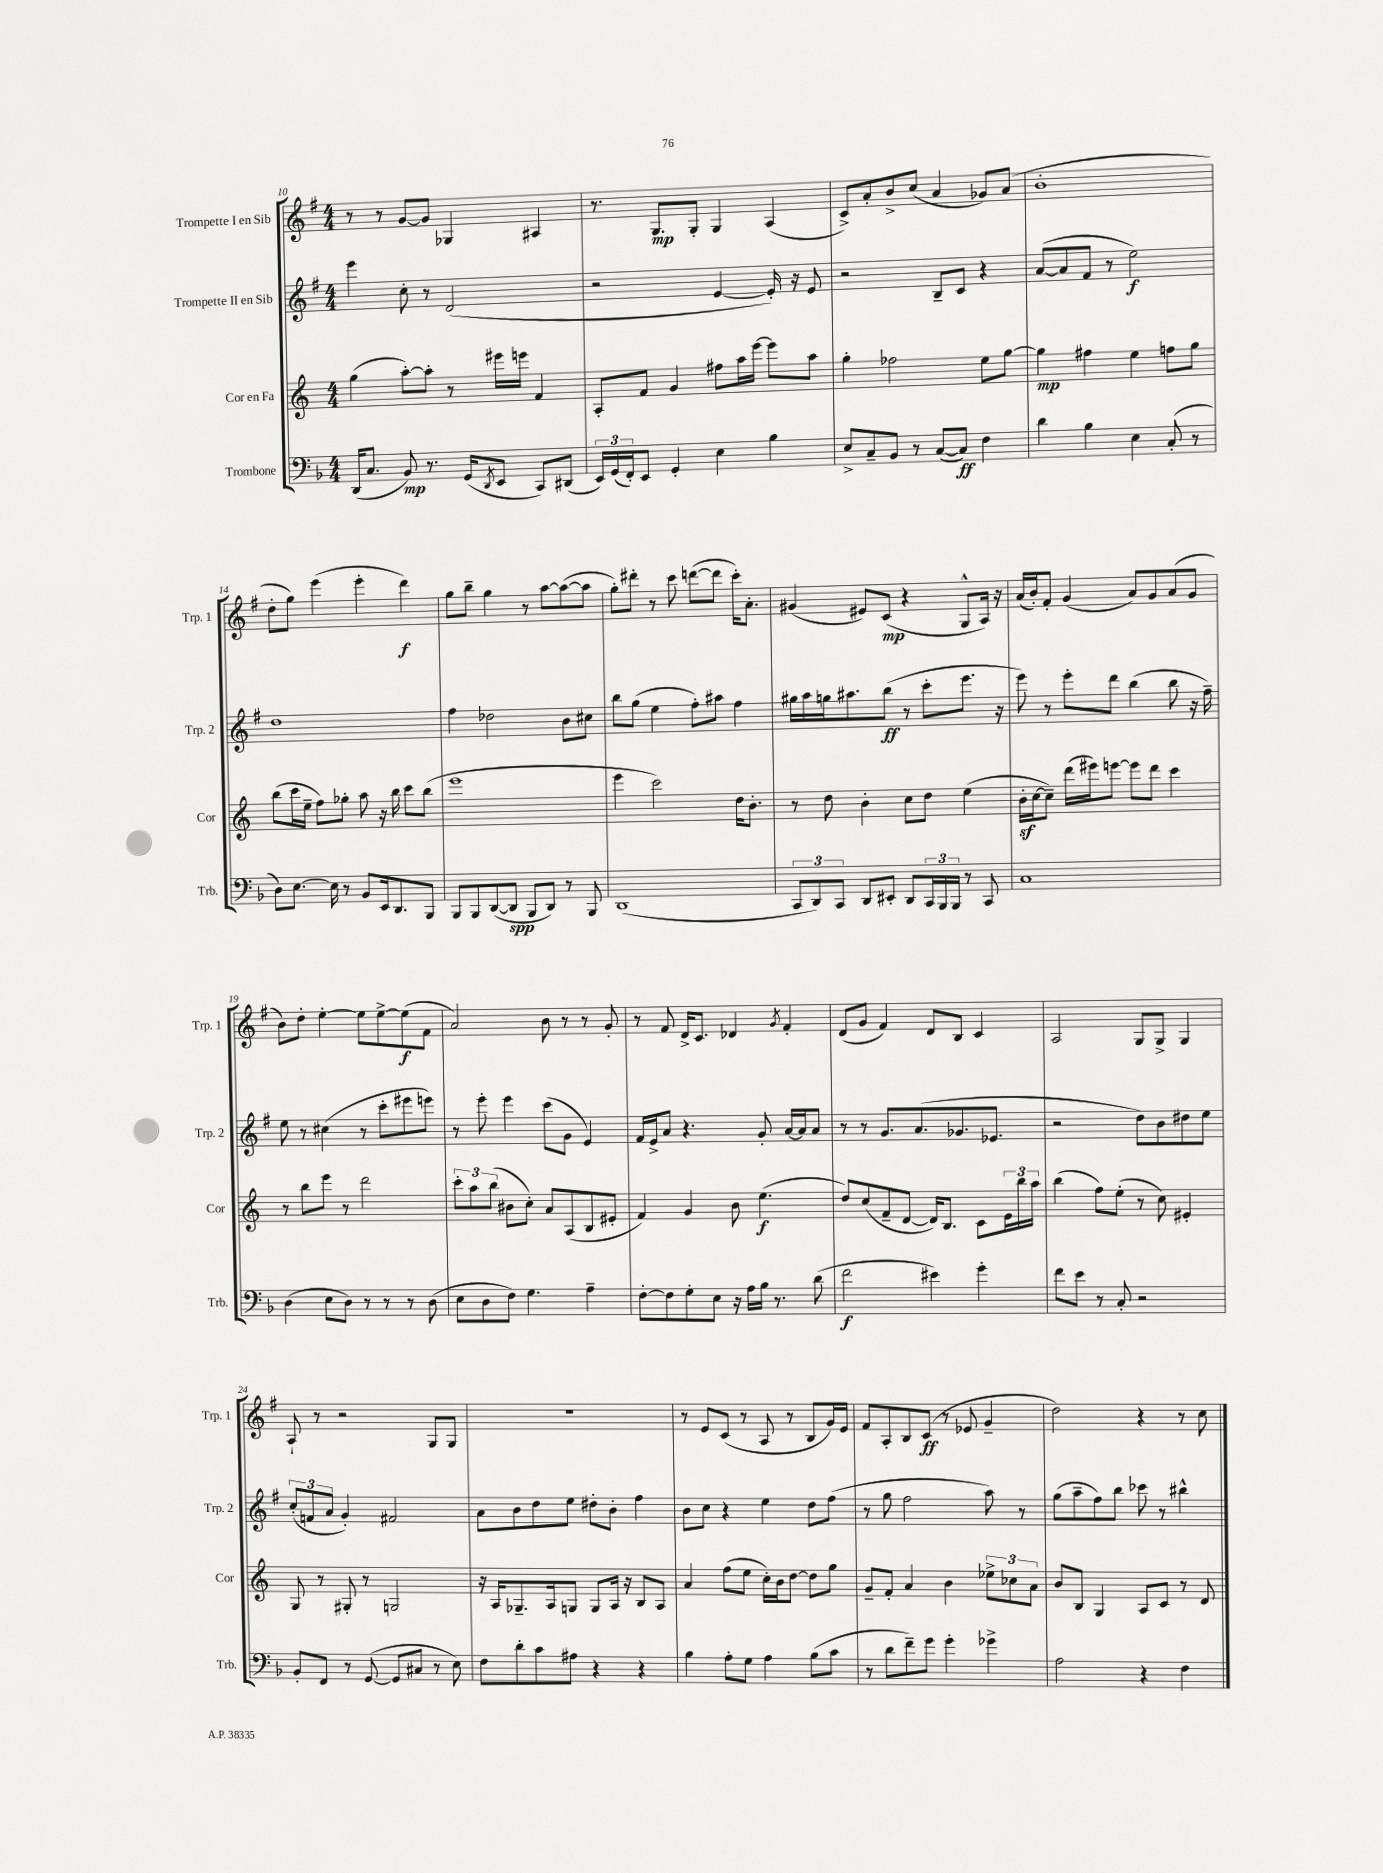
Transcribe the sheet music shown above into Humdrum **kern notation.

**kern	**kern	**kern	**kern
*staff4	*staff3	*staff2	*staff1
*clefF4	*clefG2	*clefG2	*clefG2
*k[b-]	*k[]	*k[f#]	*k[f#]
*M4/4	*M4/4	*M4/4	*M4/4
(16DD/LK	(4gg\	4eee\	8r
8.C/J	.	.	.
.	.	.	8r
8BB-/)	[8aa'\L)	8cc'\	[8g/L
8.r	8aa'\]J	8r	8g/]J
.	8r	(2d/	4G-/
(16GG/LK	.	.	.
8qDD/	.	.	.
8EE/J	16eee#\LL	.	.
.	16eee\JJ	.	.
8CC/L)	4f/	.	4A#/
(8DD#/J	.	.	.
=	=	=	=
24EE/LL)	8A'/L	2r	8.r
(24GG/	.	.	.
24FF'/J)	.	.	.
8EE/J	8f/J	.	.
.	.	.	8.G/L
4GG'/	4g/	.	.
.	.	.	8G'/J
4E\	8ff#\L	[4e/	4G/
.	16aa\L	.	.
.	[16eee\JJ	.	.
4B-\	8eee\]L	16e'/])	(4A/
.	.	16r	.
.	8aa\J	8e/	.
=	=	=	=
8E^/L	4gg'\	2r	8c^/L)
8C~/	.	.	8a'/
8BB-/J	2ff-\	.	8b^/
8r	.	.	(8cc/J
([8C/L	.	8B~/L	4a/
8C/]J)	.	8c/J	.
4F\	8ee\L	4r	8g-/L)
.	[8gg\J	.	(8a/J
=	=	=	=
4d\	4gg\]	([8a/L	1b'
.	.	8a/]	.
4B-\	4ff#\	8f#/J	.
.	.	8r	.
4E\	4ee\	2ee\)	.
(8C'/	8ff\L	.	.
8r	8gg\J	.	.
=	=	=	=
8D\L)	(8bb\L	1dd	8dd'\L
[8.E\J	16ccc\L	.	8gg\J)
.	16ee~\JJ	.	.
.	8ff\L)	.	(4eee\
16E\]	.	.	.
8r	8gg-'\J	.	.
8BB-/L	8aa\	.	4eee'\
16EE/k	16r	.	.
8.DD/	16bb\	.	.
.	8ccc\L	.	4ddd\)
8BBB-/J	(8bb\J	.	.
=	=	=	=
8BBB-/L	1eee	4ff#\	8gg\L
8BBB-/	.	.	8bb~\J
([8DD/	.	2dd-\	4gg\
8DD/]J	.	.	.
8BBB-/L	.	.	8r
8DD/J)	.	.	[8aa\L
8r	.	8b\L	(8aa\_
8BBB-/	.	8cc#\J	8aa\]J
=	=	=	=
(1DD	4eee\	8bb\L	8gg'\L)
.	.	(8gg\J	8ddd#'\J
.	2ccc\)	4ee\	8r
.	.	.	8ccc\
.	.	8ff#'\L)	([8ddd\L
.	.	8aa#\J	8ddd\]J
.	16dd\LK	4ff#\	16ccc'\LK)
.	8.b'\J	.	8.a'\J
=	=	=	=
12CC/L	8r	16gg#\LL	(4g#/
.	.	16aa\	.
12DD/)	.	.	.
.	8dd\	16gg\J	.
12CC/J	.	.	.
.	.	8.aa#\	.
8DD/L	4b'\	.	8e#/L)
8EE#'/J	.	(8bb\J	(8c/J
8DD/L	8cc\L	8r	4r
24CC/L	8dd\J	8ccc'\L	.
24BBB-/	.	.	.
24BBB-/JJ	.	.	.
8r	(4ee\	8.eee\J	8G^^/L
8CC/	.	.	16A/Jk)
.	.	16r	16r
=	=	=	=
1C	16b'\LL	8eee\)	(16a/LL
.	[16cc\J	.	16b'/J)
.	8cc~\]J)	8r	8f#'/J
.	(16ddd\LL	8eee'\L	(4g/
.	16eee#\J)	.	.
.	[8eee\J	8ddd\J	.
.	8eee\]L	(4bb\	8a/L)
.	8ddd\J	.	8g/
.	4ccc\	8bb\	(8a/
.	.	16r	8g/J
.	.	16ff#~\)	.
=	=	=	=
(4D\	8r	8ee\	8b\L)
.	8bb\L	8r	8dd'\J
8E\L	8eee\J	(4cc#\	[4ee'\
8D\J)	8r	.	.
8r	2ddd\	8r	8ee\]L
8r	.	8ccc'\L	[8ee^\
8r	.	8eee#\	(8ee\]
(8D\	.	8eee\J)	8f#\J
=	=	=	=
8E\L	12ccc'\L	8r	2a/)
.	12aa\	.	.
8D\	.	8eee'\	.
.	(12bb\J	.	.
8F\J)	8b#\L	4eee\	.
4.G\	8cc'\J)	.	.
.	8a/L	(8ccc\L	8b\
.	(8A/	8g\J	8r
4A~\	8B/	4e/)	8r
.	8e#'/J	.	8g'/
=	=	=	=
[8F'\L	4f/)	16f#/LL	8r
.	.	16e^/J	.
8F\]	.	8a/J	8f#/
8G'\	4g/	4.r	16d^/LK
.	.	.	8.c/J
8E\J	.	.	.
16r	8b\	.	4d-/
16A\LL	.	.	.
16B-\JJ	(4.ee\	8g'/	.
8.r	.	.	.
.	.	.	8qg/
.	.	[16a/LL	4f#'/
.	.	16a/]J	.
(8d\	.	8a/J	.
=	=	=	=
2f\	8dd/L)	8r	(8d/L
.	(8cc/	8r	8g/J
.	8f~/	8.g/L	4f#/)
.	[8d/J	.	.
.	.	(8.a/	.
4e#\)	16d/]LK)	.	8d/L
.	8.B/J	.	.
.	.	8.g-/	8B/J
4g'\	8c\L	.	4c/
.	.	8.e-/J	.
.	24e\L	.	.
.	24bb\	.	.
.	24aa\JJ	.	.
=	=	=	=
8f\L	(4bb\	2r	2A/
8e\J	.	.	.
8r	8ff\L)	.	.
8C'/	(8ee'\J	.	.
2r	8r	8dd\L)	8G/L
.	8cc\)	8b\	8G^/J
.	4e#'/	8dd#\	4G/
.	.	8ee\J	.
=	=	=	=
8BB-'/L	8G/	(12cc'/L	8A`/
.	.	12f/	.
8FF/J	8r	.	8r
.	.	12a/J	.
8r	8G#'/	4g'/)	2r
([8GG/	8r	.	.
8GG/]L	2G/	2f#/	.
8C#/J	.	.	.
8r	.	.	8G/L
8E\)	.	.	8G/J
=	=	=	=
8F\L	16r	8a\L	1r
.	16A/LK	.	.
8d'\	8.G-~/	8b\	.
8c\	.	8dd\	.
.	16A/k	.	.
8A#\J	8G/J	8ee\J	.
4r	8G/L	8dd#'\L	.
.	16A/Jk	8b'\J	.
.	16r	.	.
4r	8B/L	4ff#\	.
.	8A/J	.	.
=	=	=	=
4B-\	4a/	8b\L	8r
.	.	8cc\J	8e/L
8A'\L	(8ff\L	4r	(8c/J
8G\J	8ee\J	.	8r
4A\	16cc'\LL)	4ee\	8A/
.	16b\J	.	.
.	[8dd\J	.	8r
(8B-\L	8dd\]L	8dd\L	8B/L
8c\J	8gg\J	(8ff#\J	16g/L)
.	.	.	16e/JJ
=	=	=	=
8r	8g~/L	8r	8f#/L
8d\L	8f'/J	8gg\	8A'/
8f~\)	4a/	2ff#\	8B/
8g\J	.	.	(8c/J
4g'\	4b\	.	8r
.	.	.	8e-/
4g-^\	12ee-^\L	8aa\)	4g~/
.	12cc-\	.	.
.	.	8r	.
.	12a\J	.	.
=	=	=	=
2A\	8b/L	(8gg\L	2dd\)
.	8B/J	8aa~\	.
.	4G/	8ff#\)	.
.	.	8bb\J	.
4r	8A/L	8ccc-\	4r
.	8c/J	8r	.
4F\	8r	4bb#^^\	8r
.	8d/	.	8cc\
==	==	==	==
*-	*-	*-	*-
